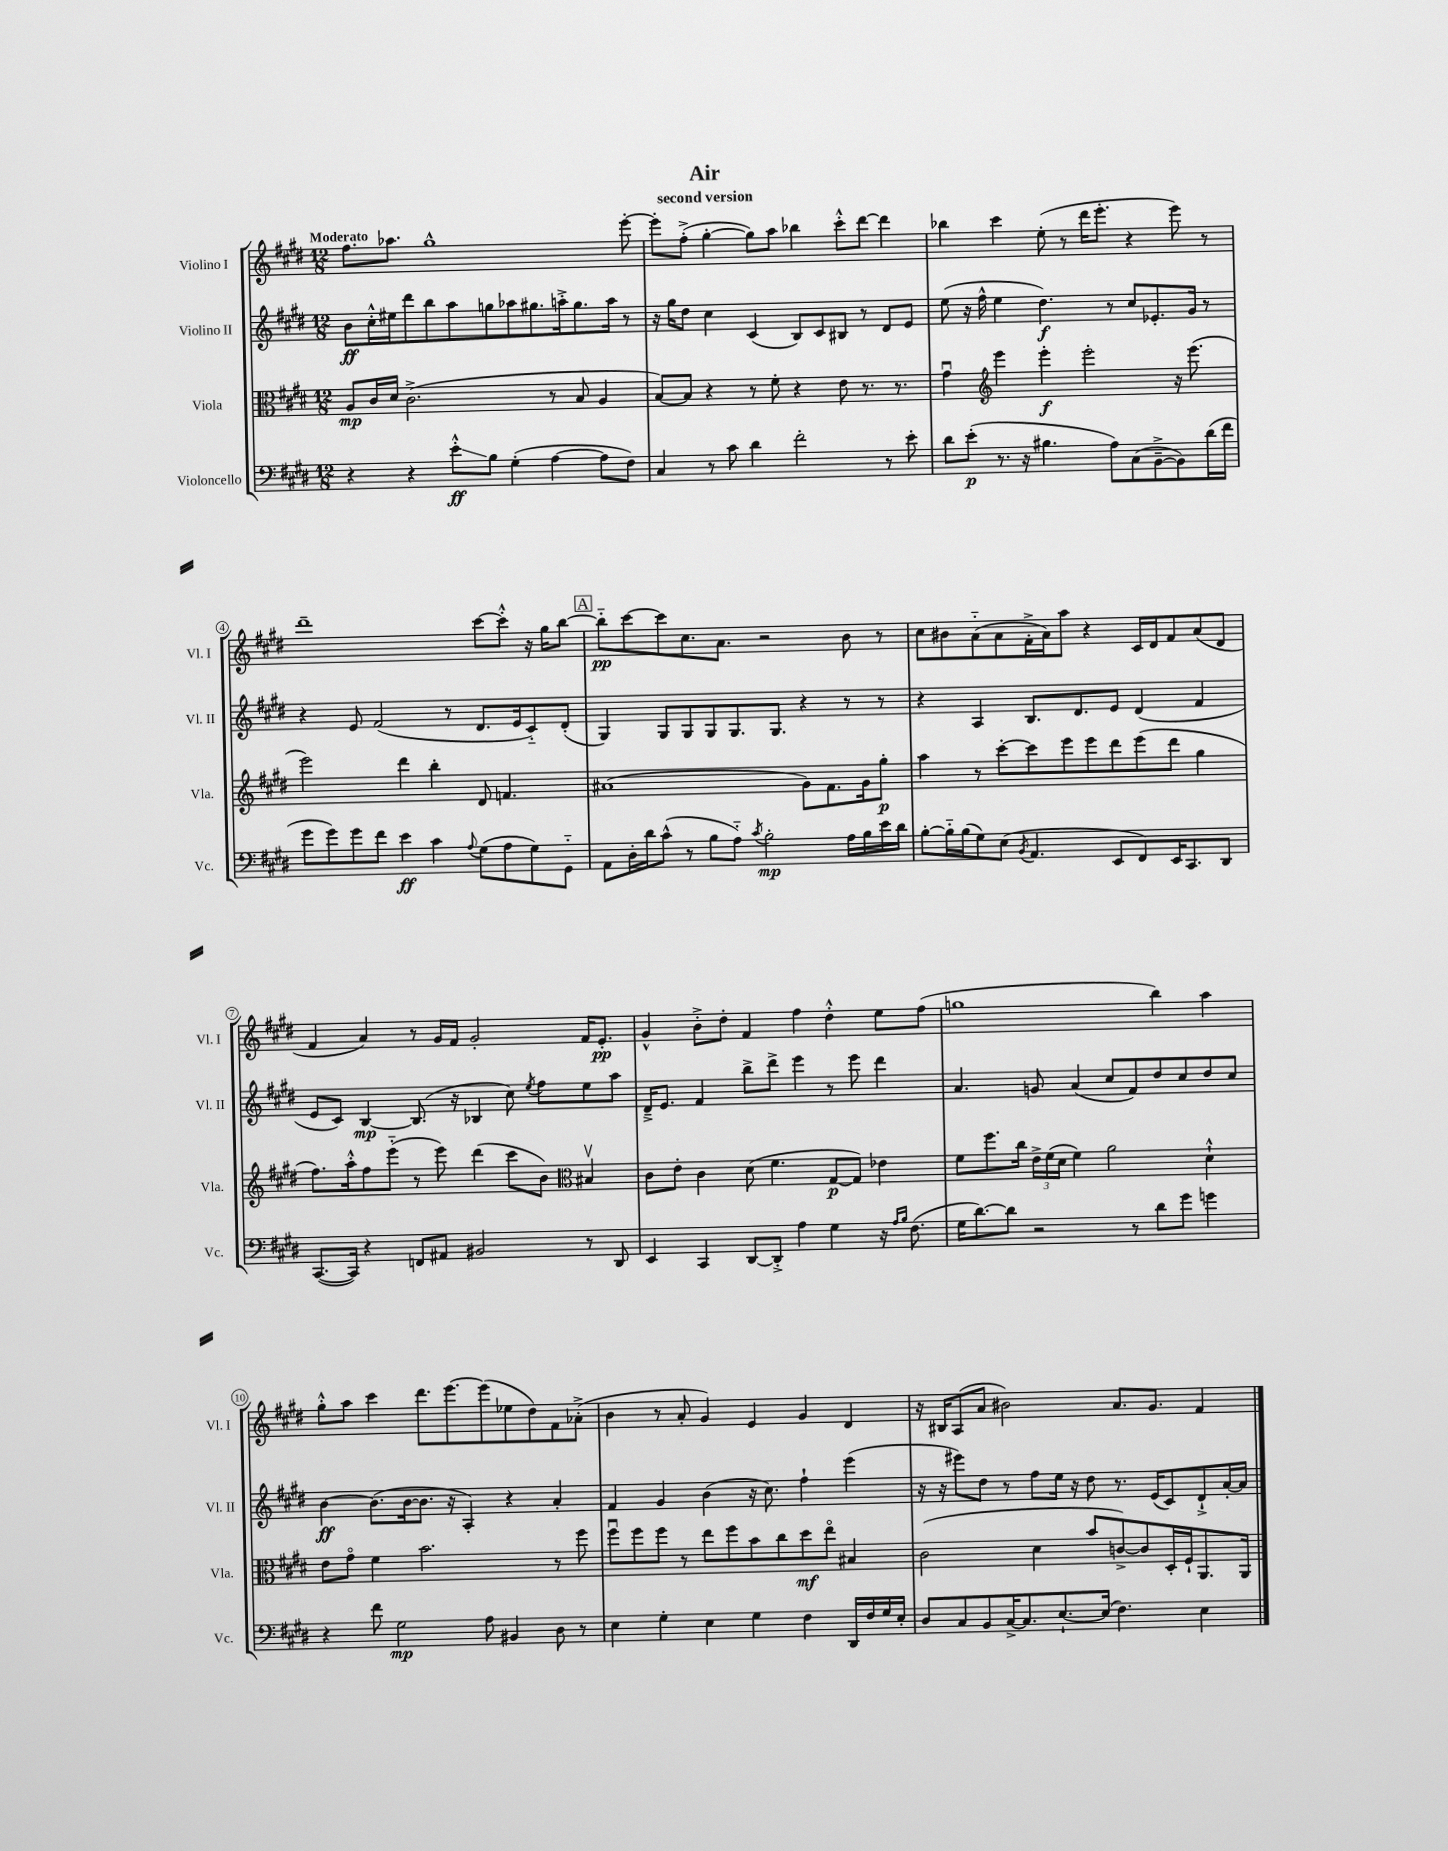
\header { title = "Air" subtitle = "second version" }
<<
\new StaffGroup <<
\new Staff = "s0" \with { instrumentName = "Violino I" shortInstrumentName = "Vl. I" } {
    \clef treble \key e \major \numericTimeSignature \time 12/8 \tempo "Moderato"
    \autoBeamOff fis''8.[ aes''8.] gis''1-^ e'''8~-. |
    e'''8[-. fis''8]-.->( gis''4~-. gis''8[) a''8] bes''4 cis'''8[-.-^ dis'''8]~ dis'''4 |
    bes''4 cis'''4 e''8-.( r8 dis'''16[ e'''8.]-. r4 e'''8) r8 |
    dis'''1-- cis'''8[~ cis'''8]-.-^ r16 gis''16[ b''8]~ |
    \mark \markup { \box "A" } b''8[-_\pp cis'''8~ cis'''8 cis''8. a'8.] r2 b'8 r8 |
    cis''8[ bis'8 a'8-_( a'8 fis'16-.-> a'16) a''8] r4 cis'16[ dis'16 fis'8 a'8( dis'8] |
    fis'4 a'4) r8 gis'16[ fis'16] gis'2-. fis'16[ e'8.]-.\pp |
    gis'4-^ b'8[-.-> dis''8]-. fis'4 fis''4 dis''4-.-^ e''8[ fis''8]( |
    g''1 b''4) a''4 |
    gis''8[-.-^ a''8] cis'''4 dis'''8.[ e'''8.~ e'''8( ees''8 dis''8) fis'8 aes'8]-.->( |
    b'4 r8 a'8-. gis'4) e'4 gis'4 dis'4 |
    r16 bis16[ a8( a'8] bis'2) a'8.[ gis'8.] fis'4 \bar "|." |
}
\new Staff = "s1" \with { instrumentName = "Violino II" shortInstrumentName = "Vl. II" } {
    \clef treble \key e \major \numericTimeSignature \time 12/8
    \autoBeamOff b'8[\ff cis''16-.-^ eis''16 dis'''8 b''8 a''8 g''8 aes''8 gis''8. a''16-.-> gis''8. a''16] r8 |
    r16 gis''16[ dis''8] cis''4 cis'4( b8[) cis'8 bis8] r8 dis'8[ e'8] |
    e''8( r16 fis''16-^ e''4 dis''4.\f) r8 cis''8[ ees'8.-. gis'16] r8 |
    r4 e'8 fis'2( r8 dis'8.[ e'16 cis'8-_) dis'8]-.( |
    \mark \markup { \box "A" } gis4) gis8[ gis8 gis8 gis8. gis8.] r4 r8 r8 |
    r4 a4 b8.[ dis'8. e'8] dis'4( fis'4 |
    e'8[ cis'8]) b4~\mp b8.( r16 bes4 cis''8) \acciaccatura { e''8 } fis''8[ e''8 a''8] |
    dis'16[---> e'8.] fis'4 b''8[-> dis'''8]-> e'''4 r8 e'''8 dis'''4 |
    a'4. g'8 a'4( cis''8[ fis'8) dis''8 cis''8 dis''8 cis''8] |
    b'4~\ff b'8.[( b'16~ b'8.] r16 a4-.) r4 a'4-. |
    fis'4 gis'4 b'4( r16 cis''8.) fis''4-! e'''4( |
    r16 r16 eis'''8[) dis''8] r8 fis''8[ e''16] r16 dis''8 r8. e'16[( cis'8) dis'8-!-> a'16~-. a'16] \bar "|." |
}
\new Staff = "s2" \with { instrumentName = "Viola" shortInstrumentName = "Vla." } {
    \clef alto \key e \major \numericTimeSignature \time 12/8
    \autoBeamOff a8[\mp cis'16 dis'16] cis'2.->( r8 b8 a4 |
    b8[~) b8] r4 r8 fis'8-. r4 e'8 r8. r8. |
    gis'4\downbow \clef treble e'''4 e'''4-.\f e'''2-. r16 e'''8.( |
    e'''2) dis'''4 b''4-. dis'8 f'4. |
    \mark \markup { \box "A" } ais'1( gis'8[) fis'8. gis'16 gis''8]-.\p |
    a''4 r8 cis'''8[~-. cis'''8 e'''8 e'''8 dis'''8 e'''8( dis'''8] gis''4 |
    fis''8.[) a''16-.-^ fis''8 e'''8]-_( r8 e'''8) dis'''4( cis'''8[ b'8]) \clef alto bis4\upbow |
    cis'8[ e'8]-. cis'4 dis'8( fis'4. gis8[~\p gis8]) ees'4 |
    fis'8[ fis''8. cis''16] \tuplet 3/2 { e'16[-> fis'16( dis'16] } fis'4) a'2 dis'4-!-^ |
    e'8[ gis'8]\flageolet fis'4 b'2. r8 fis''8 |
    fis''8[\downbow fis''8 fis''8] r8 e''8[ fis''8 b'8 cis''8 dis''8\mf e''8]\flageolet bis4 |
    cis'2( dis'4 b'8[ c'8~->) c'8 dis16-. fis16-! a,8. a,16] \bar "|." |
}
\new Staff = "s3" \with { instrumentName = "Violoncello" shortInstrumentName = "Vc." } {
    \clef bass \key e \major \numericTimeSignature \time 12/8
    \autoBeamOff r4 r4 e'8[-.-^\glissando\ff b8] gis4-.( a4~ a8[ fis8]) |
    cis4 r8 cis'8 dis'4 fis'2-. r8 e'8-. |
    dis'8[ e'8]-.\p( r8. r16 bis4. a8[) cis8( b,8~---> b,8) dis'16( fis'16] |
    gis'8[ gis'8) gis'8 fis'8] e'4\ff cis'4 \appoggiatura { a8 } gis8[( a8 gis8) gis,8]-_ |
    \mark \markup { \box "A" } a,8[ dis16-. dis'16 cis'8]-^( r8 b8[ a8]-_) \acciaccatura { cis'8 } b2-.\mp a16[ b16 e'16 dis'16] |
    b8[~-. b16-_ b16( gis8) e8]( \acciaccatura { b,8 } a,4. e,8[ fis,8) e,16 cis,8. dis,8] |
    cis,8.[~( cis,16]) r4 f,8[ ais,8] bis,2 r8 dis,8 |
    e,4 cis,4 dis,8[~ dis,8]-.-> a4 gis4 r16 \grace { a16[ b16] } fis8.( |
    gis16[ dis'8.~) dis'8] r2 r8 dis'8[ gis'8] g'4 |
    r4 fis'8 gis2\mp a8 bis,4 dis8 r8 |
    e4 gis4-. e4 gis4 fis4 dis,16[ fis16 gis16 e16]-. |
    dis8[ cis8 b,8 cis16~-> cis8. e8.~-! e16]( fis4.) e4 \bar "|." |
}
>>
>>
\layout { \context { \Score \override BarNumber.stencil = #(make-stencil-circler 0.1 0.3 ly:text-interface::print) } }
